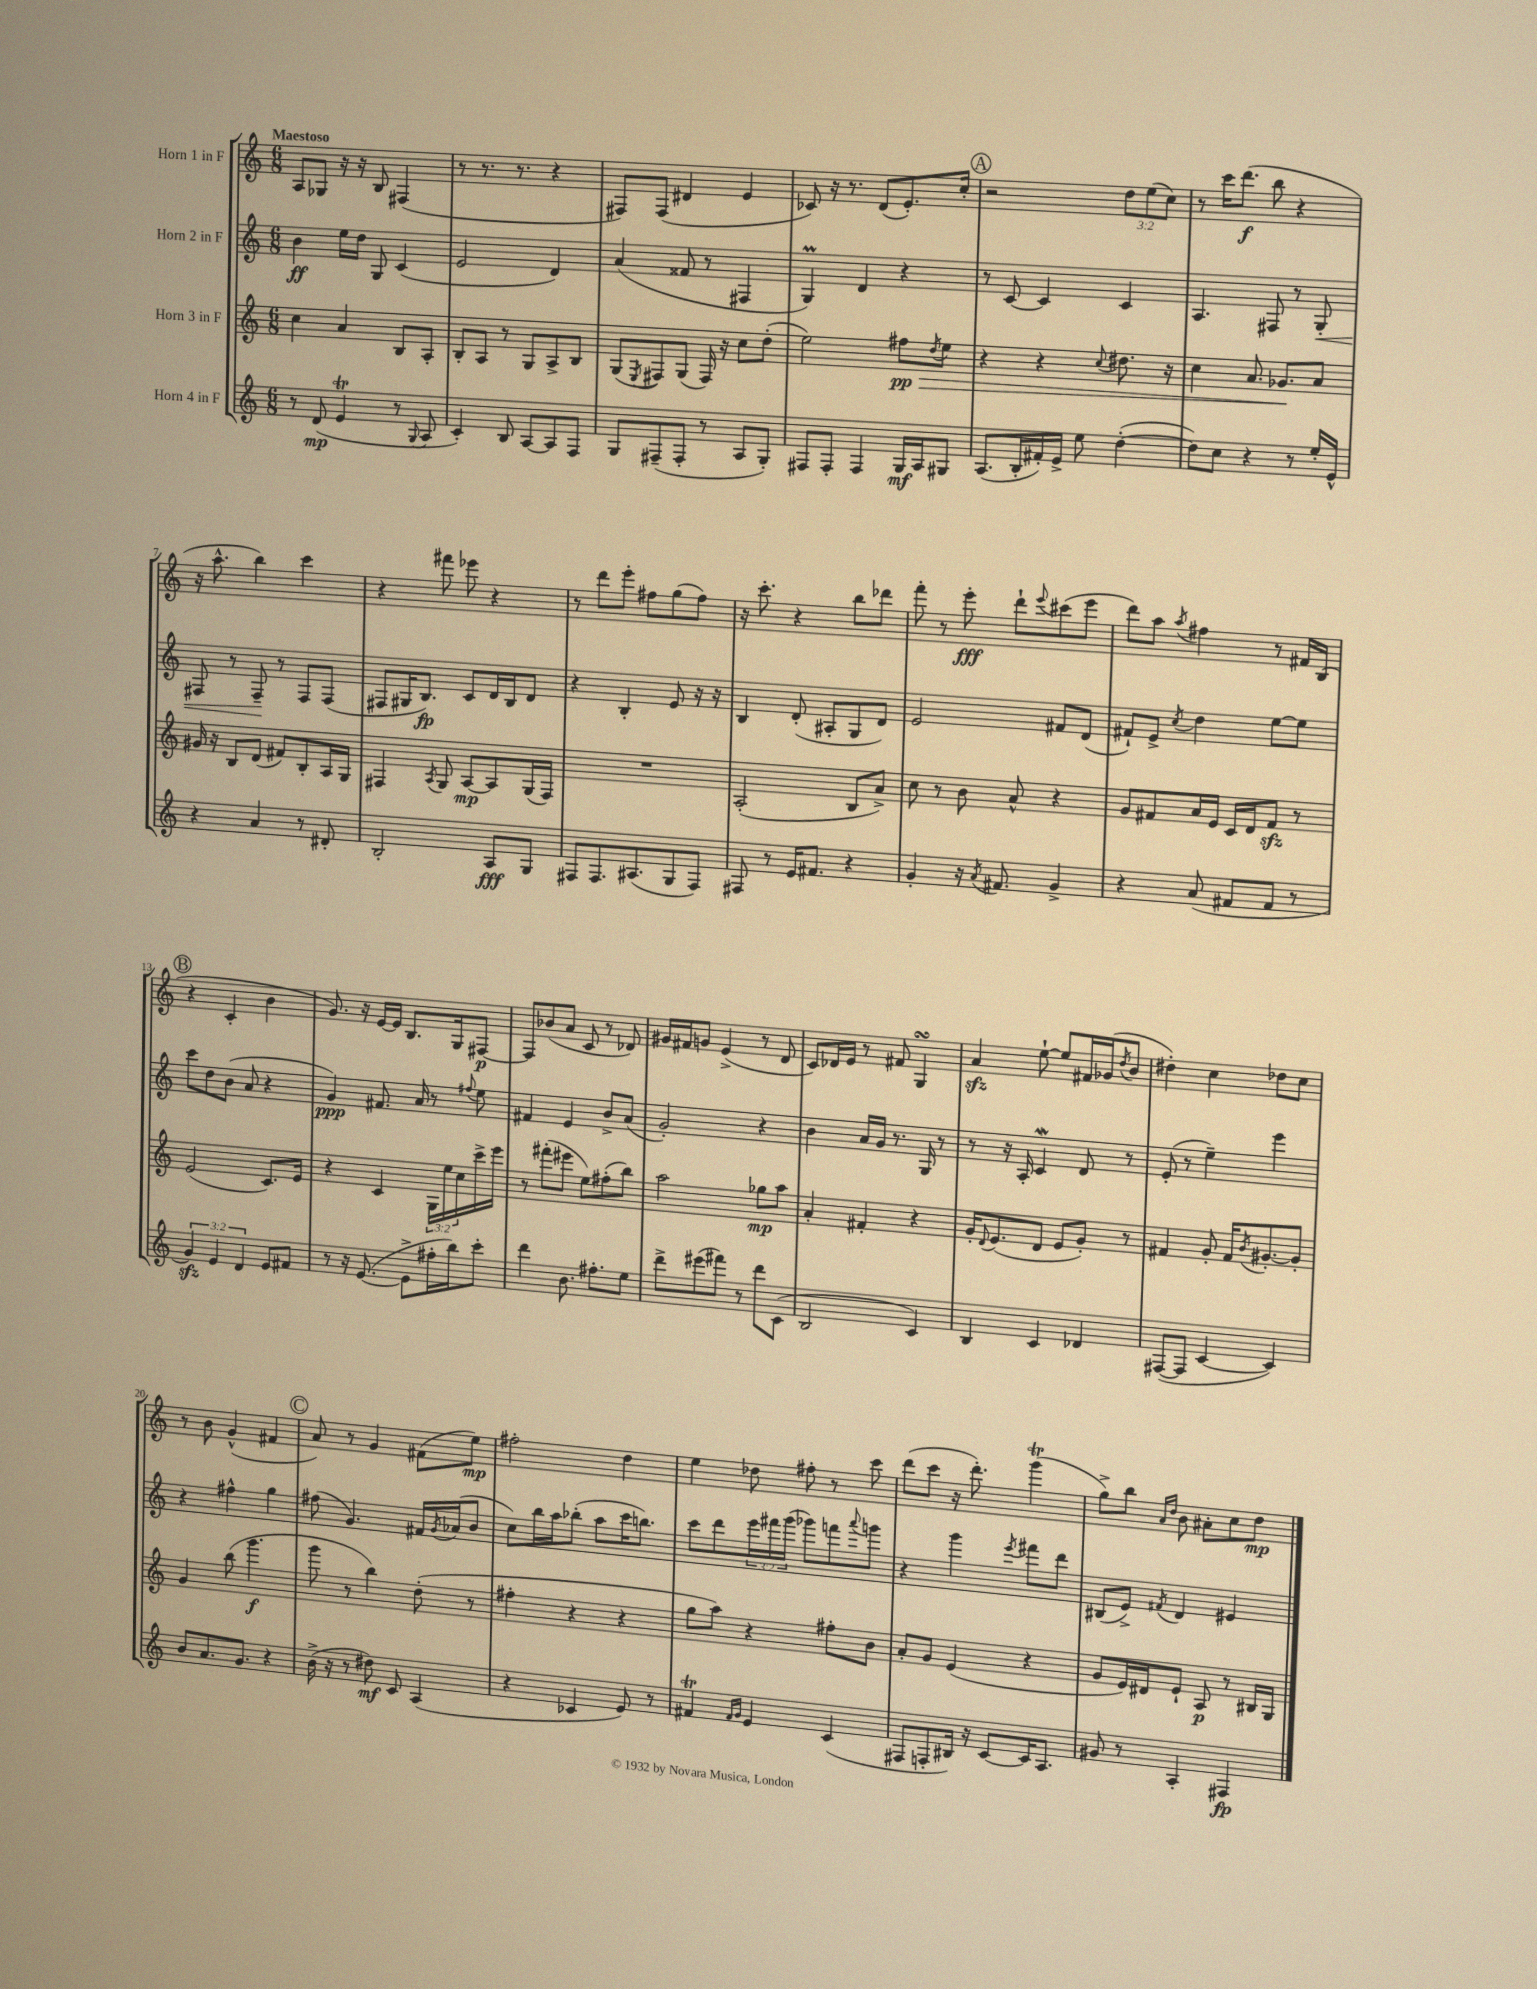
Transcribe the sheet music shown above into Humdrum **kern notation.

**kern	**kern	**kern	**kern
*staff4	*staff3	*staff2	*staff1
*clefG2	*clefG2	*clefG2	*clefG2
*k[]	*k[]	*k[]	*k[]
*M6/8	*M6/8	*M6/8	*M6/8
8r	4cc	4b	8A
(8d	.	.	8G-
4e	4a	16ee	16r
.	.	16dd	16r
.	.	8G	8B
8r	8B	(4c	(4F#
8qqG	.	.	.
8A	8A'	.	.
=	=	=	=
4c')	8B'	2e	8r
.	8A	.	8.r
8B	8r	.	.
.	.	.	8.r
[8A	8G	.	.
8A]	8A^	4d)	4r
8F	8B	.	.
=	=	=	=
8G	(8G	(4a	8F#)
.	8qE	.	.
(8F#~	8F#)	.	(8F#
8F#'	(8G	8f##	4d#
8r	16F#)	8r	.
.	16r	.	.
8A	8cc	4F#	4e
8G')	(8dd'	.	.
=	=	=	=
8F#	2ee)	4G)	8c-)
8F#'	.	.	16r
.	.	.	8.r
4F#	.	4d	.
.	.	.	(8d
16G	8ff#	4r	8.e')
16A	.	.	.
.	8qdd	.	.
8G#	8ee	.	.
.	.	.	16cc'
=	=	=	=
(8.A	4r	8r	2r
.	.	[8c	.
16B'	.	.	.
16f#')	4r	4c]	.
16e^	.	.	.
8ee	.	.	.
.	8qqcc	.	.
([4dd'	8.dd#	4c	12dd
.	.	.	(12ee
.	.	.	12cc)
.	16r	.	.
=	=	=	=
8dd])	4cc	4.A	8r
8cc	.	.	16ccc
.	.	.	(8.ddd
4r	8.a	.	.
.	.	8F#	8bb
.	8.g-	.	.
8r	.	8r	4r
16ee'	8a	8G'	.
16e^^	.	.	.
=	=	=	=
4r	16g#	8F#	16r
.	16r	.	8.aa^^
.	8B	8r	.
4a	(8d	8F#~	4bb)
.	8f#)	8r	.
8r	8B'	8F#	4ccc
8d#'	16A	(8F#	.
.	16G	.	.
=	=	=	=
2B'	4F#	8F#	4r
.	.	16G#	.
.	.	8.B)	.
.	8qA	.	.
.	8G	.	8fff#
.	[8A	8c	8eee-
8A	8A]	16d	4r
.	.	16B	.
8G	(16G	8d	.
.	16F#)	.	.
=	=	=	=
8F#	2.r	4r	8r
8.F#	.	.	8ddd
.	.	4B'	8eee'
(8.A#	.	.	.
.	.	.	8ff#
8G	.	8e	(8gg
8F#)	.	16r	8ff#)
.	.	16r	.
=	=	=	=
8F#	(2A'	4B	16r
.	.	.	8.ccc'
8r	.	.	.
16e	.	(8d'	4r
8.f#	.	.	.
.	.	8A#'	.
4r	8B	8G	8bb
.	8a^)	8d)	8ddd-
=	=	=	=
4g'	8cc	2e	8fff'
.	8r	.	8r
16r	8b	.	8eee'
8qa	.	.	.
8.f#	.	.	.
.	8a^^	.	8ddd`
.	.	.	8qqeee
4g^	4r	8f#	(8ccc#
.	.	(8d	8eee
=	=	=	=
4r	8g	8f#`)	8ddd)
.	8f#	8e^	8aa
.	.	8qcc	8qaa
(8a	16a	4dd	4ff#
.	16e	.	.
8f#	16c	.	.
.	16d	.	.
8f#	8f#	[8ee	8r
8r	8r	8ee]	16f#
.	.	.	(16B
=	=	=	=
6g)	(2e	8ccc	4r
.	.	8dd	.
6e	.	.	.
.	.	(8b	4c'
6d	.	.	.
.	.	8a	.
8e	8.c)	4r	4b
8f#	.	.	.
.	16e	.	.
=	=	=	=
8r	4r	4g)	8.g)
16r	.	.	.
([8.e	.	.	16r
.	4c	8.f#	[16e
.	.	.	16e]
8e^]	.	.	8.B
.	.	16a	.
16ff#'	24G	8r	.
.	24ee	.	.
16bb)	.	.	16G
.	24cc	.	.
.	.	8qqff#	.
8ccc'	16ccc^	8ee	[8F#
.	16eee	.	.
=	=	=	=
4ddd	8r	4f#	8F#]
.	(8fff#'	.	(8b-
8.b	8eee#	4e	8a
.	8ee)	.	8c
8.ff#'	.	.	.
.	(8ff#'	8b^	8r
8ee	8bb)	(8a	8d-)
=	=	=	=
8ddd^	2aa	2g')	16g#
.	.	.	16f#
(8eee#	.	.	8g
8fff#)	.	.	(4e^
8r	.	.	.
8ddd	8gg-	4r	8r
(8c	8aa	.	8d
=	=	=	=
2B	4a'	4b	8c)
.	.	.	16d-
.	.	.	16e
.	4f#'	16a	8r
.	.	16g	.
.	.	8.r	8f#
4c)	4r	.	4G
.	.	16G	.
.	.	8r	.
=	=	=	=
4B	16g'	8r	4a
.	8qqd	.	.
.	(8.e	.	.
.	.	16r	.
.	.	16A'	.
4c	8d	4c	[8ee`
.	8e	.	8ee]
4d-	8g')	8d	16f#
.	.	.	(16g-
.	.	.	8qdd
.	8r	8r	8b
=	=	=	=
([8F#	4f#	(8e'	4dd#')
8F#]	.	8r	.
[4c	8g'	4ee~)	4cc
.	16f#	.	.
.	8qb	.	.
.	[8.g#'	.	.
4c])	.	4eee	8dd-
.	8g#']	.	8cc
=	=	=	=
8b	4g	4r	8r
8.a	.	.	8b
.	(8bb	4ff#^^	(4g^^
8.g	.	.	.
.	4.ggg	.	.
4r	.	4gg	4f#
=	=	=	=
(16b^	8ggg	(8ff#	8a)
16r	.	.	.
8r	8r	4.g)	8r
8dd#)	4bb)	.	4g
8c	.	.	.
(4A	(8dd'	16f#	(8f#
.	.	8qg	.
.	.	(16a-	.
.	8r	8b	8ee)
=	=	=	=
4r	4ff#'	8cc)	2ff#'
.	.	16bb	.
.	.	16aa	.
4c-	4r	(8bb-'	.
.	.	8aa	.
8e)	4r	16ccc	4dd
.	.	8.bb)	.
8r	.	.	.
=	=	=	=
4f#	8gg	8ccc	4ee
.	8aa)	8ddd	.
16qqf#	.	.	.
16qqg	.	.	.
4e	4r	24eee	8dd-
.	.	24fff#	.
.	.	(24ggg	.
.	.	8ggg-)	8ff#'
(4c	8ff#'	8fff	8r
.	.	8qqaaa	.
.	8b	8ggg	8ccc
=	=	=	=
8F#	8a'	4r	(8ddd
8F'	8g	.	8ccc
16B#)	(4e	4ggg	16r
16r	.	.	8.ddd')
[8c	.	.	.
.	.	8qeee	.
16c]	4r	8fff#	(4ggg
8.A	.	.	.
.	.	8ddd	.
=	=	=	=
8g#	8g	(8B#	8gg^)
8r	16e)	8e^)	8bb
.	16d#	.	.
.	.	.	16qqa
.	.	8qf#	16qqdd
4A'	8e`	4d	8b
.	8A	.	8a#'
4F#	8r	4e#	8cc
.	16B#	.	8dd
.	16G	.	.
==	==	==	==
*-	*-	*-	*-
